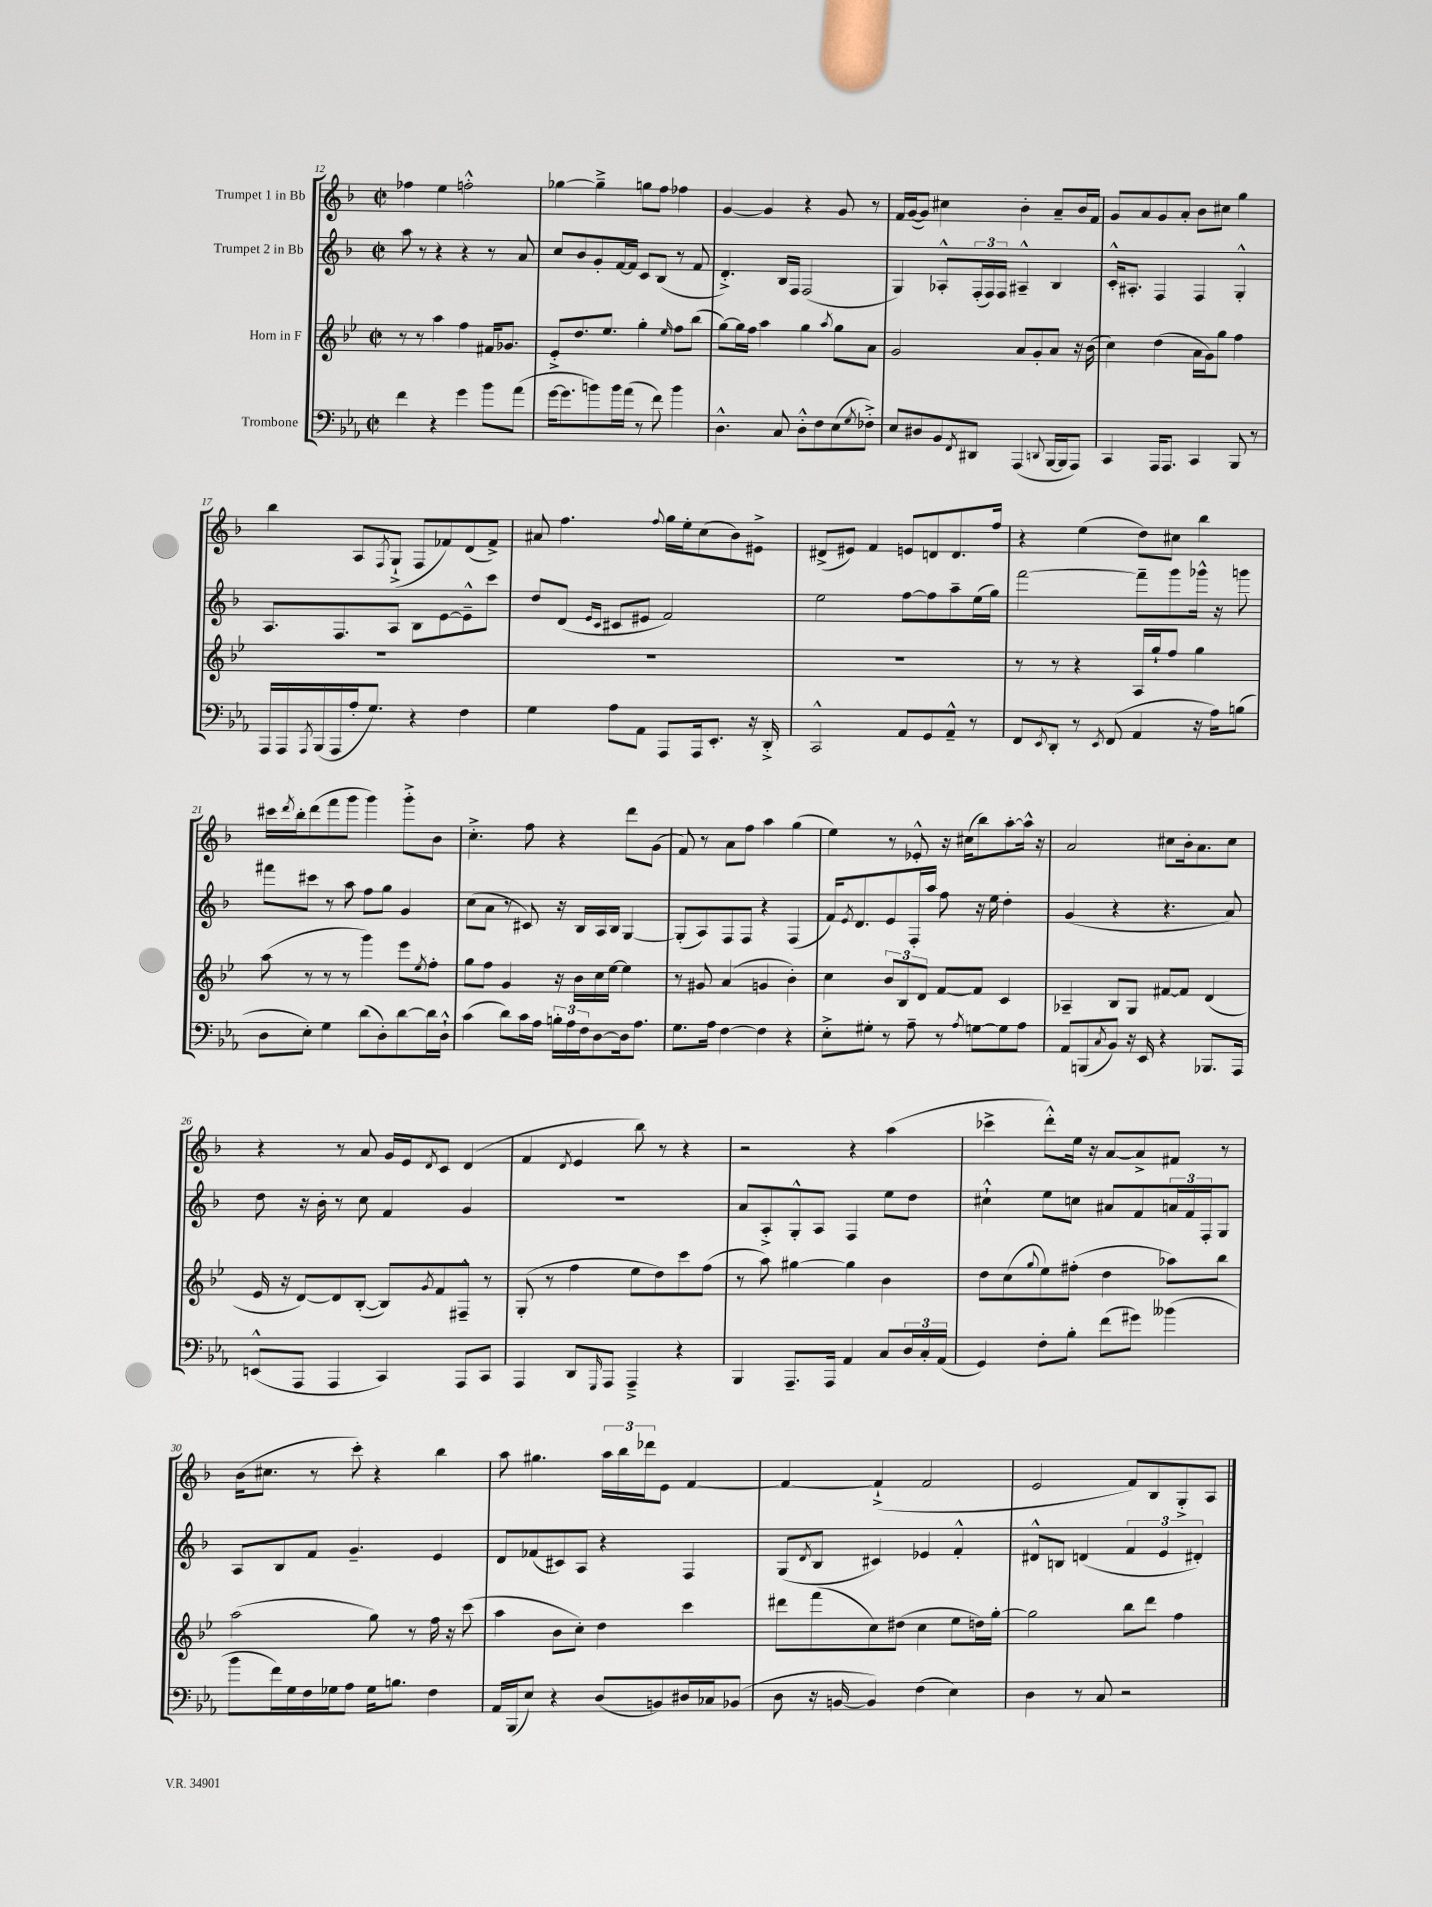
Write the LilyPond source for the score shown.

<<
\new StaffGroup <<
\new Staff = "s0" \with { instrumentName = "Trumpet 1 in Bb" } {
    \clef treble \key f \major \defaultTimeSignature \time 2/2
    fes''4 e''4 f''2-.-^ |
    ges''4~ ges''4---> g''8 f''8 fes''4 |
    g'4~ g'4 r4 g'8 r8 |
    f'16 g'16~( g'8) cis''4 bes'4-. a'8-- bes'16 f'16 |
    g'8 a'8 g'8 a'8-. bes'8 cis''8 g''4 |
    bes''4 a8 \acciaccatura { f8 } g8-!->( f8 fes'8) d'8( fes'8->) |
    ais'8 f''4. \appoggiatura { f''8 } g''16 e''16-. c''8( bes'8) eis'8-> |
    dis'8->( eis'8) f'4 e'8 d'8 d'8. f''16 |
    r4 e''4( d''8) cis''8 bes''4 |
    cis'''16 \acciaccatura { d'''8 } bes''16-. d'''8( f'''8 g'''8 g'''4) g'''8-.-> bes'8 |
    c''4.-.-> f''8 r4 d'''8 g'8( |
    f'8) r8 a'8 f''8 a''4 g''4( |
    e''4) r8 ees'8-.-^ r16 cis''16( bes''8) a''8~-. a''16-^ r16 |
    a'2 cis''8 bes'16-. a'8. cis''8 |
    r4 r8 a'8 g'16 e'16 \acciaccatura { d'8 } c'8 d'4( |
    f'4 \acciaccatura { d'8 } e'4 bes''8) r8 r4 |
    r2 r4 a''4( |
    ces'''4-> d'''8-.-^) e''16 r16 a'8~ a'8-> fis'8 r8 |
    bes'16( cis''8. r8 c'''8-.) r4 bes''4 |
    a''8 gis''4. \tuplet 3/2 { a''16 bes''16 des'''16 } e'8 f'4~ |
    f'4~ f'4-!->( f'2 |
    e'2 f'8) bes8 g8-.-> a8 \bar "|." |
}
\new Staff = "s1" \with { instrumentName = "Trumpet 2 in Bb" } {
    \clef treble \key f \major \defaultTimeSignature \time 2/2
    a''8 r8 r4 r4 r8 a'8 |
    c''8 bes'8 g'8-. f'16~ f'16 c'8 bes8( r8 f'8 |
    d'4.-.->) bes16 f16 f2( |
    g4) aes8-.-^ \tuplet 3/2 { f16-.( f16) f16 } ais4---^ bes4 |
    c'16-.-^ ais8.-. f4 f4 g4-.-^ |
    a8. f8. a8 bes8 e'8~ e'8---^ c'''8 |
    d''8 d'8( \grace { e'16 c'16 } cis'8 eis'8 f'2) |
    e''2 f''8~ f''8 a''8-- e''16( g''16) |
    f'''2~ f'''8-- g'''8 ges'''16-^ r16 g'''8 |
    fis'''8 cis'''8 r8 a''8 f''8 g''8 g'4 |
    c''8( a'8 r8 cis'8) r16 bes16 a16 bes16 g4~ |
    g8-.( a8) f8 f8 r4 f4( |
    f'16) \acciaccatura { e'8 } d'8. e'8 f16-. a''16 f''8 r16 e''16 d''4-. |
    g'4( r4 r4. a'8) |
    d''8 r16 bes'16-. r8 c''8 f'4 g'4 |
    R1 |
    a'8 a8-.-> g8-.-^ a8 f4 e''8 d''8 |
    cis''4-!-^ e''8 c''8 ais'8 f'8 \tuplet 3/2 { a'16 f'16 f16-. } g8 |
    a8 bes8 f'8 g'4.-- e'4 |
    d'8 fes'8( cis'8) a8 r4 f4 |
    g8( \acciaccatura { d'8 } bes8 cis'4) ees'4 f'4-.-^ |
    dis'8-^ b8 d'4( \tuplet 3/2 { f'4 e'4 dis'4-.) } \bar "|." |
}
\new Staff = "s2" \with { instrumentName = "Horn in F" } {
    \clef treble \key bes \major \defaultTimeSignature \time 2/2
    r8 r8 a''4 f''4 fis'16 ges'8. |
    ees'8-.-> d''8. ees''8. g''4-. \grace { ees''16 } f''8 bes''8( |
    g''8~) g''16 f''16 a''4 g''4 \acciaccatura { a''8 } g''8 a'8 |
    g'2 a'8 g'8-. a'8 r16 bes'16( |
    c''4) d''4( a'16 g'16) g''8 f''4 |
    R1 |
    R1 |
    R1 |
    r8 r8 r4 a16 g''16-! f''8 g''4 |
    a''8( r8 r8 r8 g'''4) ees'''8 \acciaccatura { ees''8 } f''8-. |
    g''8 f''8 g'4 r16 bes'16 c''16 ees''16~ ees''4 |
    r8 gis'8 a'4( g'4 bes'4-.) |
    c''4 \tuplet 3/2 { bes'8 bes8 d'8 } f'8~ f'8 c'4 |
    aes4-- bes8 g8 fis'8~ fis'8 d'4( |
    ees'16 r16 d'8~) d'8 bes8~-.( bes8) \acciaccatura { g'8 } f'8 fis8---^ r8 |
    g8-.( r8 f''4 ees''8 d''8) c'''8 f''8( |
    r8 a''8) gis''4~ gis''4 bes'4 |
    d''8 c''8( \appoggiatura { g''8 } ees''8) fis''8-.( d''4 aes''8) bes''8 |
    a''2( g''8) r8 f''16 r16 c'''8( |
    a''4 bes'8 c''8-.) d''4 c'''4 |
    dis'''8 f'''8( c''8) dis''8( c''4 ees''8 d''16) g''16~-. |
    g''2 bes''8 d'''8 f''4 \bar "|." |
}
\new Staff = "s3" \with { instrumentName = "Trombone" } {
    \clef bass \key ees \major \defaultTimeSignature \time 2/2
    f'4 r4 g'4 bes'8 aes'8( |
    g'16~ g'8. b'8) b'16 aes'16( r8 f'8) b'4 |
    d4.-^ c8 d8-.-^ f8 ees8( \acciaccatura { g8 } fes8-.->) |
    ees8 dis8 bes,8 \acciaccatura { f,8 } dis,8 aes,,4( \appoggiatura { d,8 } bes,,16~ bes,,16 aes,,8) |
    c,4 aes,,16 aes,,8. c,4 bes,,8 r8 |
    aes,,16 aes,,16 \acciaccatura { aes,,8 } bes,,16( aes,,16 aes16-. g8.) r4 f4 |
    g4 aes8 aes,8 aes,,8 aes,,16 ees,8.-. r16 d,16-.-> |
    c,2-^ aes,8 g,8 aes,8---^ r8 |
    f,8 \acciaccatura { ees,8 } d,8-. r8 \acciaccatura { ees,8 } f,8( aes,4 r16 aes16) b8( |
    d8 ees8-.) g4 d'8( d8-.) d'8~ d'16 d16-!-^ |
    c'4( d'8) c'16 aes16 \tuplet 3/2 { b16-. aes16 f16 } d8~ d16 aes8. |
    g8. aes16 f4~ f4 r4 |
    ees8-.-> gis8-. r8 aes8-- r8 \acciaccatura { aes8 } g8~ g8 aes8 |
    aes,8 b,,8( \acciaccatura { c8 } bes,8) r16 ees,16 r4 bes,,8. aes,,16 |
    e,8-^( aes,,8 aes,,4 c,4) aes,,8 c,8 |
    aes,,4 d,8 \grace { g,,16 } aes,,8 aes,,4---> r4 |
    bes,,4 aes,,8.-- aes,,16 aes,4 c8 \tuplet 3/2 { d16 c16-. aes,16( } |
    g,4) f8-. bes8-. f'8( gis'8) beses'4( |
    bes'8 f'16) g16 f16 ges16 aes8 ges16 b8. f4 |
    aes,16 bes,,16( ees8) r4 d8( b,8) dis16 ces16 bes,8( |
    d8 r16 b,16~ b,4) f4( ees4) |
    d4 r8 c8 r2 \bar "|." |
}
>>
>>
\layout { \context { \Score currentBarNumber = #12 } }
